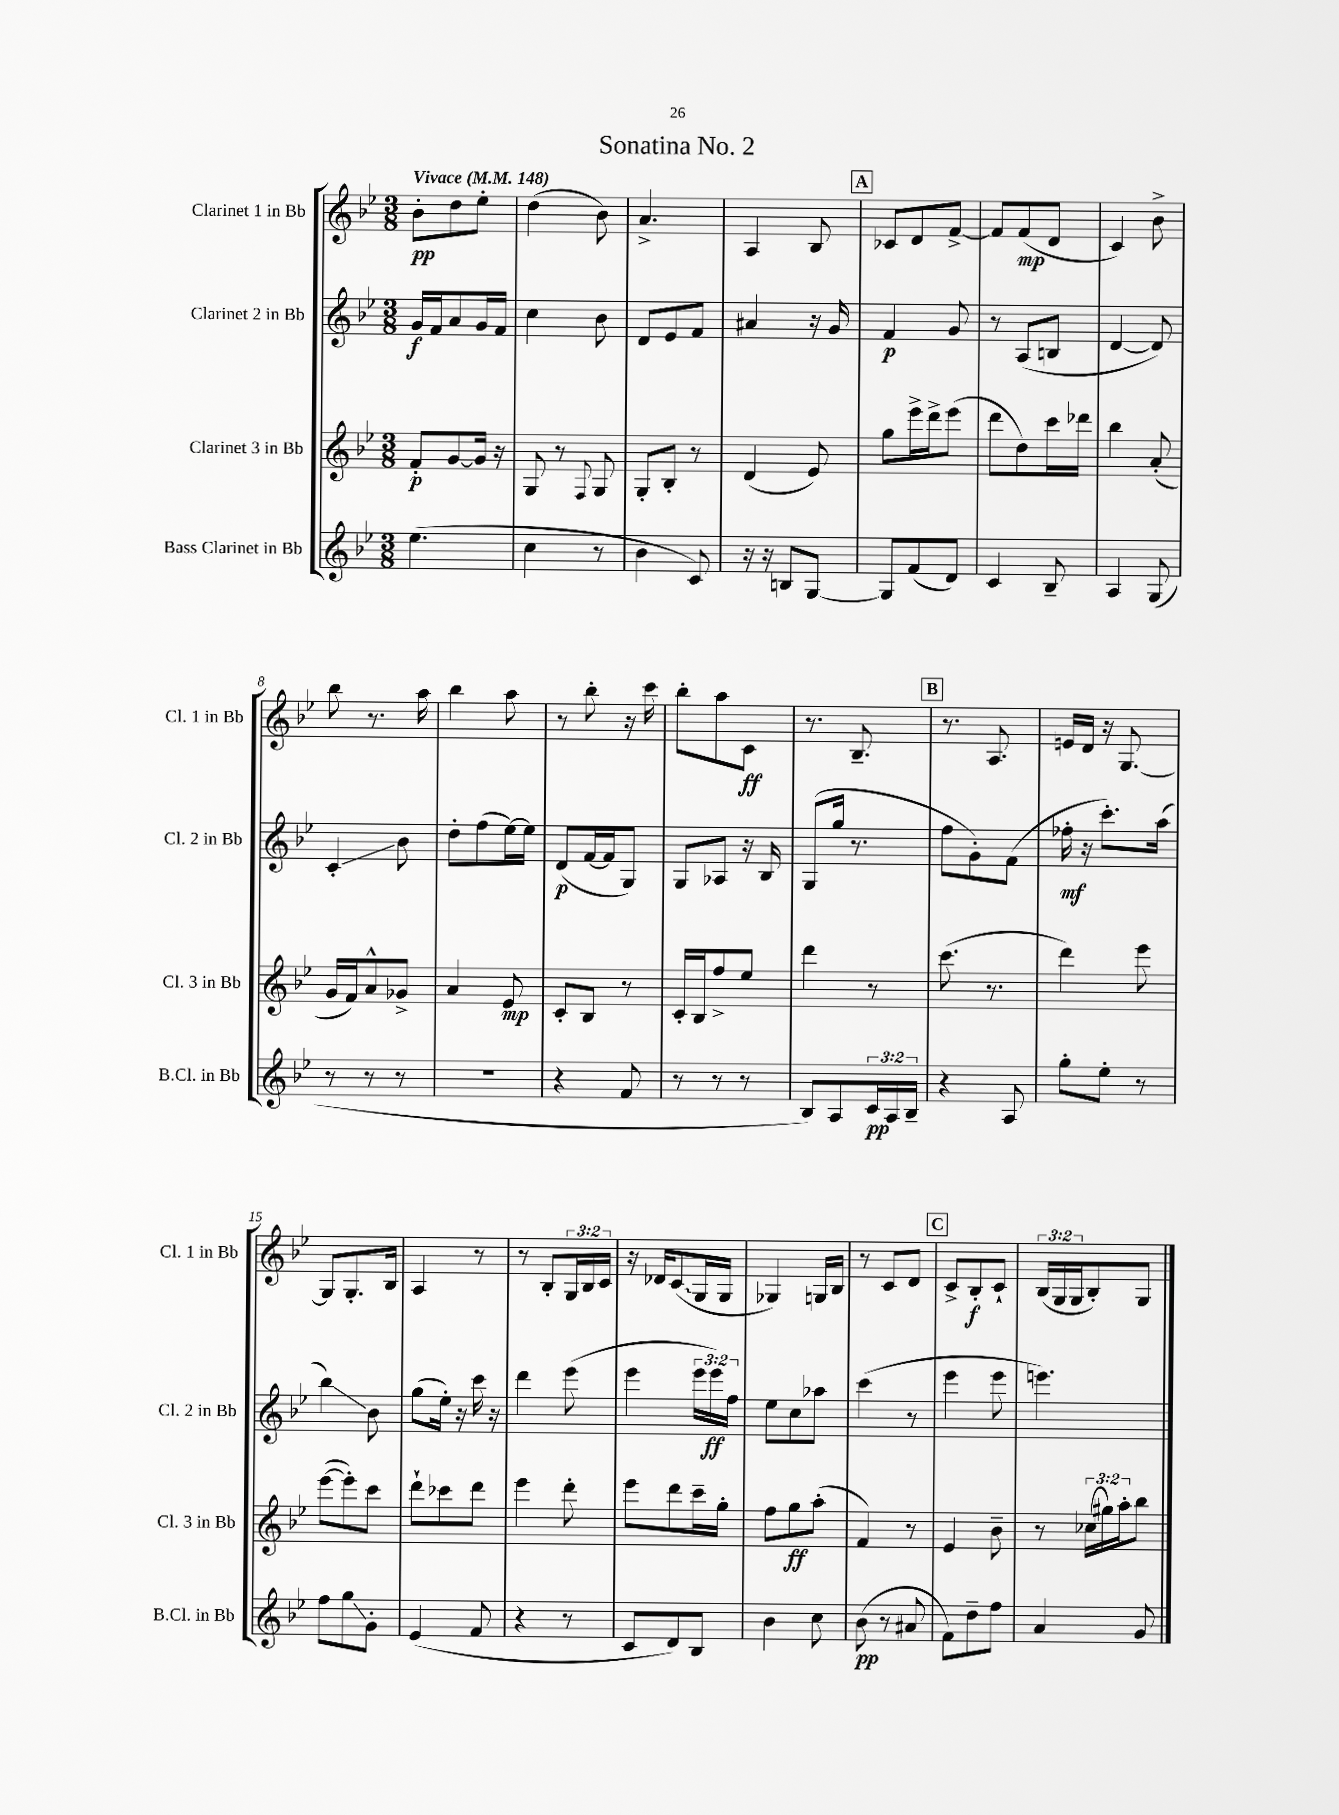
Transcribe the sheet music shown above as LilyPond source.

\header { title = "Sonatina No. 2" }
<<
\new StaffGroup <<
\new Staff = "s0" \with { instrumentName = "Clarinet 1 in Bb" shortInstrumentName = "Cl. 1 in Bb" } {
    \clef treble \key bes \major \numericTimeSignature \time 3/8 \override Staff.TupletNumber.text = #tuplet-number::calc-fraction-text \tempo "Vivace" 4 = 148
    bes'8-.\pp d''8 ees''8-. |
    d''4( bes'8) |
    a'4.-> |
    a4 bes8 |
    \mark \markup { \box "A" } ces'8 d'8 f'8~-> |
    f'8 f'8\mp( d'8 |
    c'4) bes'8-> |
    bes''8 r8. a''16 |
    bes''4 a''8 |
    r8 bes''8-. r16 c'''16 |
    bes''8-. a''8 c'8\ff |
    r8. bes8.-- |
    \mark \markup { \box "B" } r8. a8. |
    e'16 d'16 r16 g8.~ |
    g8 g8.-. bes16 |
    a4 r8 |
    r8 bes8-. \tuplet 3/2 { g16 bes16 c'16 } |
    r16 des'16 \once \override Glissando.style = #'zigzag c'8\glissando( g16 g16 |
    ges4) g16 bes16 |
    r8 c'8 d'8 |
    \mark \markup { \box "C" } c'8-> bes8-.\f c'8-! |
    \tuplet 3/2 { bes16( g16 g16 } bes8-.) g8 \bar "|." |
}
\new Staff = "s1" \with { instrumentName = "Clarinet 2 in Bb" shortInstrumentName = "Cl. 2 in Bb" } {
    \clef treble \key bes \major \numericTimeSignature \time 3/8 \override Staff.TupletNumber.text = #tuplet-number::calc-fraction-text
    g'16\f f'16 a'8 g'16 f'16 |
    c''4 bes'8 |
    d'8 ees'8 f'8 |
    ais'4 r16 g'16 |
    \mark \markup { \box "A" } f'4\p g'8 |
    r8 a8( b8 |
    d'4~ d'8) |
    c'4-.\glissando bes'8 |
    d''8-. f''8( ees''16~) ees''16 |
    d'8\p( f'16~ f'16 g8) |
    g8 aes8 r16 bes16 |
    g8( g''16 r8. |
    \mark \markup { \box "B" } f''8 g'8-.) f'8( |
    fes''16-.\mf r16 c'''8.-.) a''16( |
    bes''4\glissando) bes'8 |
    g''8( ees''16-.) r16 c'''16 r16 |
    d'''4 ees'''8( |
    ees'''4 \tuplet 3/2 { ees'''16 ees'''16\ff) f''16 } |
    ees''8 c''8 aes''8 |
    c'''4( r8 |
    \mark \markup { \box "C" } ees'''4 ees'''8 |
    e'''4.) \bar "|." |
}
\new Staff = "s2" \with { instrumentName = "Clarinet 3 in Bb" shortInstrumentName = "Cl. 3 in Bb" } {
    \clef treble \key bes \major \numericTimeSignature \time 3/8 \override Staff.TupletNumber.text = #tuplet-number::calc-fraction-text
    f'8-.\p g'8~ g'16 r16 |
    g8 r8 \appoggiatura { f8 } g8 |
    g8-. bes8-. r8 |
    d'4( ees'8) |
    \mark \markup { \box "A" } g''8 ees'''16-> d'''16-> ees'''8( |
    d'''8 d''8) c'''16 des'''16 |
    bes''4 a'8-.( |
    g'16 f'16) a'8-^ ges'8-> |
    a'4 ees'8\mp |
    c'8-. bes8 r8 |
    c'16-. bes16 f''8-> ees''8 |
    d'''4 r8 |
    \mark \markup { \box "B" } c'''8.( r8. |
    d'''4) ees'''8 |
    ees'''8~( ees'''8-.) c'''8 |
    d'''8-! ces'''8 d'''8 |
    ees'''4 d'''8-. |
    ees'''8 d'''8 c'''16-- g''16-. |
    f''8 g''8\ff a''8-.( |
    f'4) r8 |
    \mark \markup { \box "C" } ees'4 bes'8-- |
    r8 \tuplet 3/2 { ces''16( gis''16) a''16-. } bes''8 \bar "|." |
}
\new Staff = "s3" \with { instrumentName = "Bass Clarinet in Bb" shortInstrumentName = "B.Cl. in Bb" } {
    \clef treble \key bes \major \numericTimeSignature \time 3/8 \override Staff.TupletNumber.text = #tuplet-number::calc-fraction-text
    ees''4.( |
    c''4 r8 |
    bes'4 c'8) |
    r16 r16 b8 g8~ |
    \mark \markup { \box "A" } g8 f'8( d'8) |
    c'4 bes8-- |
    a4 g8( |
    r8 r8 r8 |
    R4. |
    r4 f'8 |
    r8 r8 r8 |
    bes8) a8 \tuplet 3/2 { c'16\pp a16 bes16-- } |
    \mark \markup { \box "B" } r4 a8 |
    g''8-. ees''8-. r8 |
    f''8 g''8\glissando g'8-. |
    ees'4( f'8 |
    r4 r8 |
    c'8 d'8) bes8 |
    bes'4 c''8 |
    bes'8\pp( r8 ais'8 |
    \mark \markup { \box "C" } f'8) d''8-- f''8 |
    a'4 g'8 \bar "|." |
}
>>
>>
